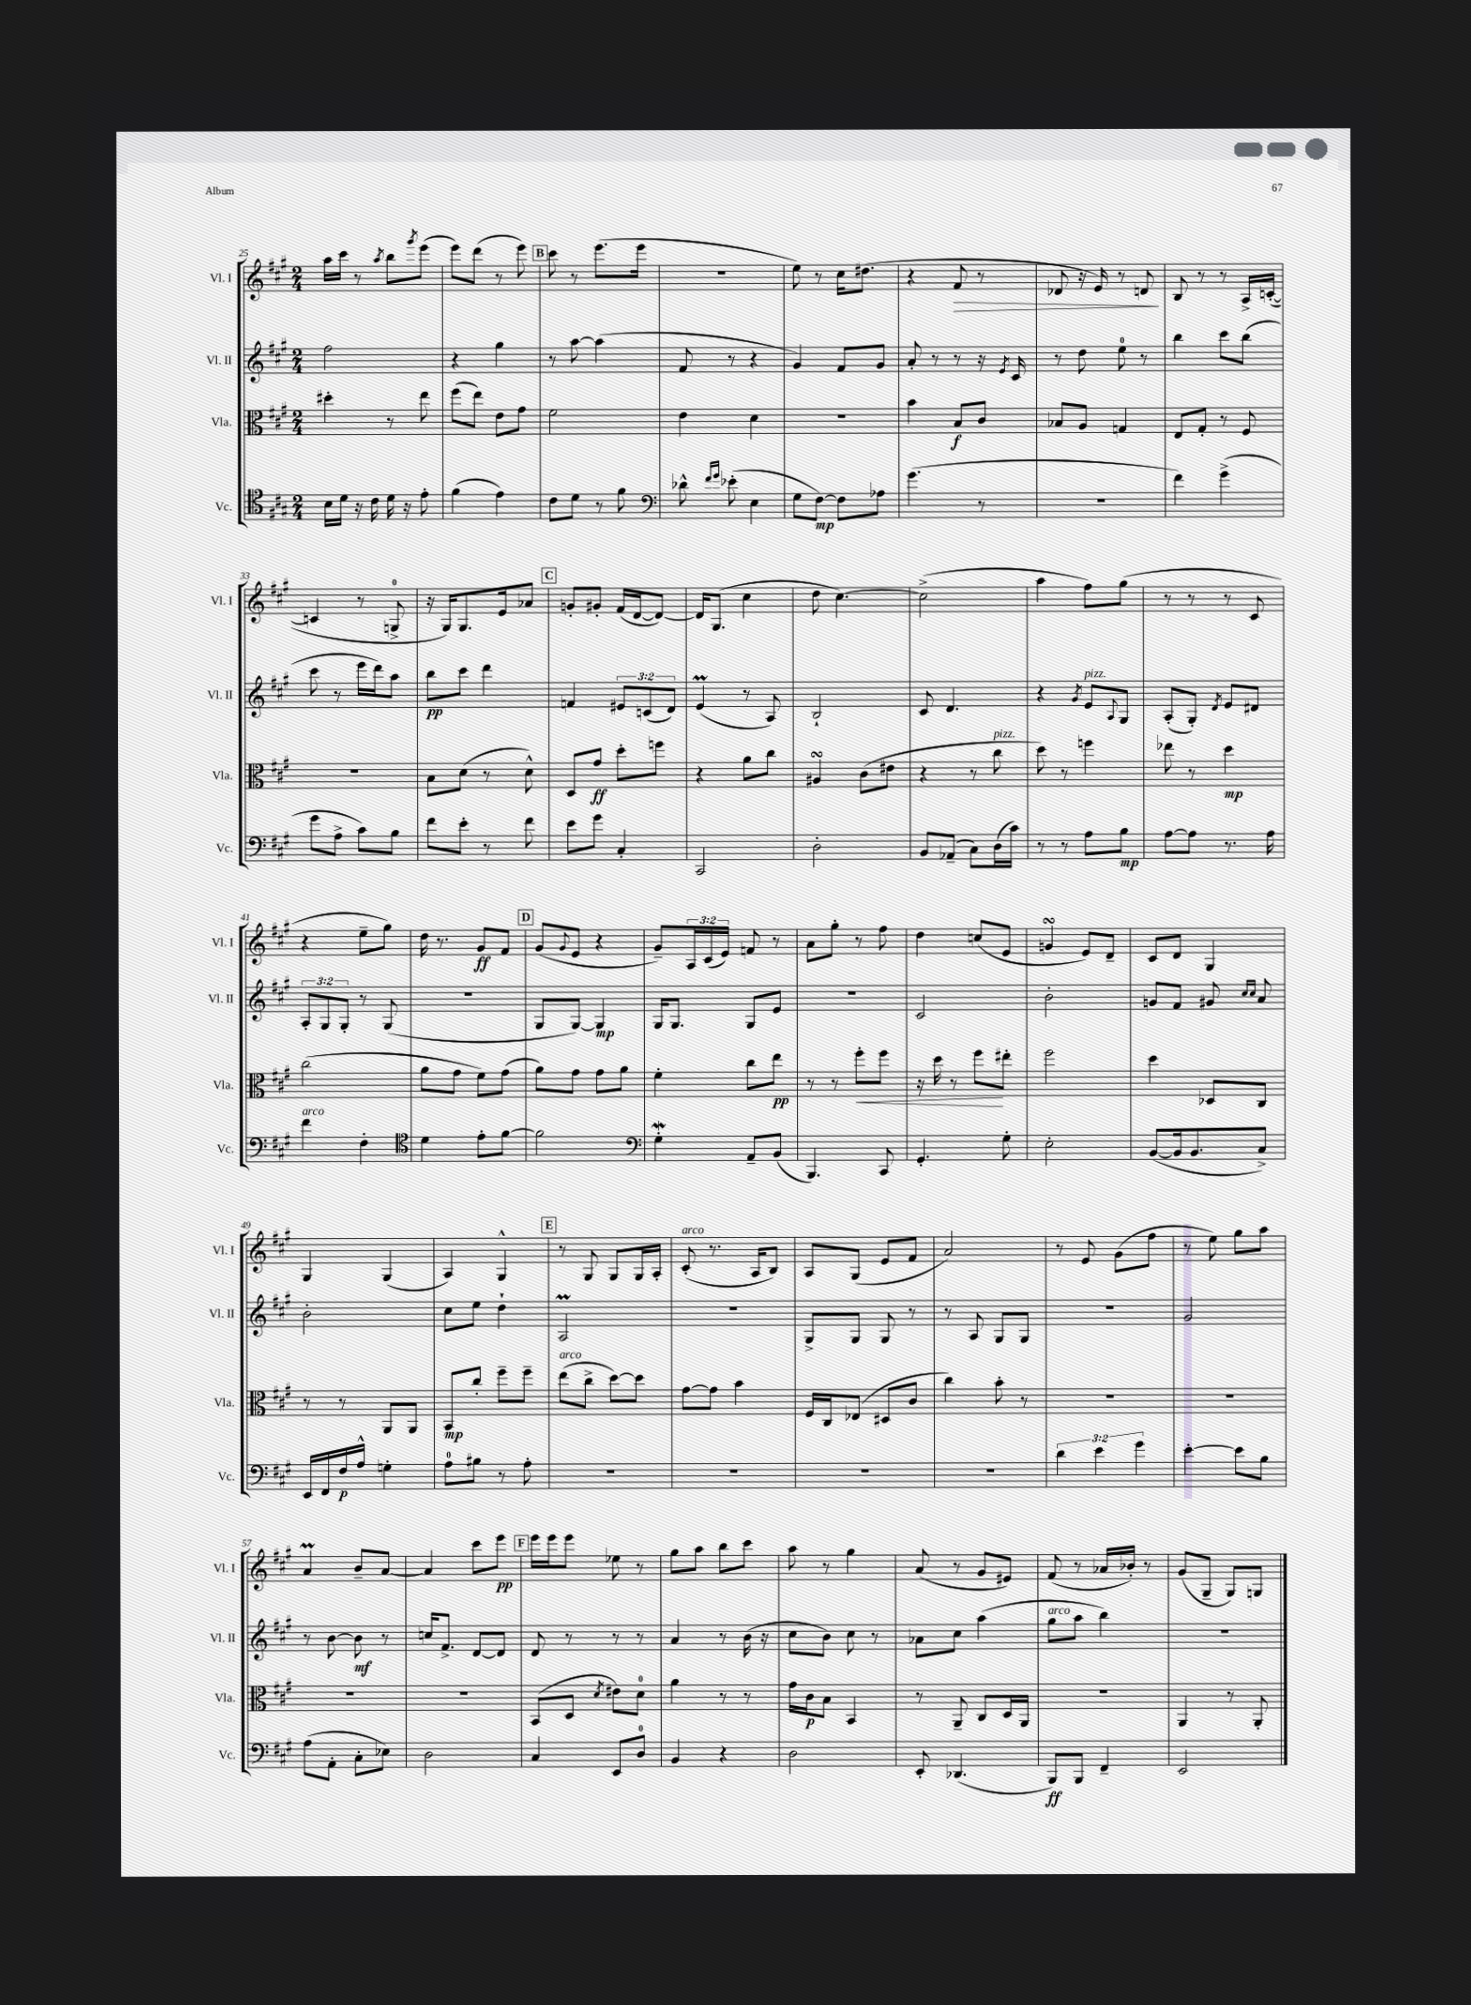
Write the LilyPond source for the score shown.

<<
\new StaffGroup <<
\new Staff = "s0" \with { instrumentName = "Vl. I" shortInstrumentName = "Vl. I" } {
    \clef treble \key a \major \numericTimeSignature \time 2/4 \override Staff.TupletNumber.text = #tuplet-number::calc-fraction-text
    a''16 cis'''16 r8 \acciaccatura { a''8 } b''8 \acciaccatura { gis'''8 } e'''8( |
    e'''8) d'''8( r8 e'''8) |
    \mark \markup { \box "B" } cis'''8 r8 e'''8.( e'''16 |
    R2 |
    e''8) r8 cis''16 dis''8.( |
    r4 fis'8\> r8 |
    des'8 r16 e'16) r8 d'8\! |
    b8 r8 r8 a16-> c'16~-.( |
    c'4 r8 g8-0-> |
    r16 gis16) gis8. e'16 aes'8 |
    \mark \markup { \box "C" } g'8-. gis'8-. fis'16( d'16~ d'8~) |
    d'16 gis8.( cis''4 |
    d''8 cis''4.~) |
    cis''2->( |
    a''4 fis''8) gis''8( |
    r8 r8 r8 cis'8 |
    r4 e''8-- gis''8) |
    d''16 r8. gis'8\ff fis'8 |
    \mark \markup { \box "D" } gis'8( \appoggiatura { gis'8 } e'8 r4 |
    gis'8--) \tuplet 3/2 { a16 cis'16( e'16) } f'8 r8 |
    a'8 gis''8-. r8 fis''8 |
    d''4 c''8( e'8 |
    g'4\turn e'8) d'8-- |
    cis'8 d'8 gis4 |
    gis4 gis4( |
    a4) gis4-^ |
    \mark \markup { \box "E" } r8 gis8 gis8 gis16 a16-. |
    cis'8-.^\markup { \italic "arco" }( r8. a16 b8) |
    a8 gis8( e'8 fis'8 |
    a'2) |
    r8 e'8 gis'8( fis''8 |
    r8 e''8) gis''8 a''8 |
    a'4\prall b'8-- a'8~ |
    a'4 cis'''8 e'''8\pp |
    \mark \markup { \box "F" } e'''16 e'''16 e'''8 ees''8 r8 |
    gis''8 a''8 b''8 cis'''8 |
    a''8 r8 gis''4 |
    a'8( r8 gis'8 eis'8) |
    fis'8( r8 aes'16 bes'16-.) r8 |
    gis'8( gis8-- gis8) g8 \bar "|." |
}
\new Staff = "s1" \with { instrumentName = "Vl. II" shortInstrumentName = "Vl. II" } {
    \clef treble \key a \major \numericTimeSignature \time 2/4 \override Staff.TupletNumber.text = #tuplet-number::calc-fraction-text
    fis''2 |
    r4 gis''4 |
    \mark \markup { \box "B" } r8 a''8~ a''4( |
    fis'8 r8 r4 |
    gis'4) fis'8 gis'8 |
    a'8-. r8 r8 r16 \acciaccatura { e'8 } cis'16 |
    r8 d''8 e''8-0 r8 |
    b''4 cis'''8 b''8( |
    cis'''8 r8 e'''16 d'''16) a''8 |
    b''8\pp cis'''8 d'''4 |
    \mark \markup { \box "C" } f'4 \tuplet 3/2 { eis'8 c'8( d'8) } |
    e'4\prall( r8 a8) |
    b2-! |
    cis'8 d'4. |
    r4 \acciaccatura { gis'8 } e'8^\markup { \italic "pizz." } \appoggiatura { a8 } gis8 |
    a8-.( gis8-.) \acciaccatura { d'8 } e'8 dis'8 |
    \tuplet 3/2 { a8-. gis8 gis8-. } r8 gis8( |
    R2 |
    \mark \markup { \box "D" } gis8 gis8~) gis4\mp |
    gis16 gis8. gis8 e'8 |
    R2 |
    cis'2 |
    b'2-. |
    g'8 fis'8 gis'8 \grace { cis''16 cis''16 } a'8 |
    b'2-. |
    cis''8 e''8 d''4-! |
    \mark \markup { \box "E" } a2\prall |
    R2 |
    gis8-> gis8 gis8 r8 |
    r8 a8 gis8 gis8 |
    r2 |
    gis'2 |
    r8 b'8~ b'8\mf r8 |
    c''16 fis'8.-> d'8~ d'8 |
    \mark \markup { \box "F" } d'8 r8 r8 r8 |
    a'4 r8 b'16( r16 |
    cis''8 b'8) cis''8 r8 |
    aes'8 cis''8 a''4( |
    gis''8^\markup { \italic "arco" } a''8 b''4) |
    r2 \bar "|." |
}
\new Staff = "s2" \with { instrumentName = "Vla." shortInstrumentName = "Vla." } {
    \clef alto \key a \major \numericTimeSignature \time 2/4
    dis''4-. r8 e''8 |
    fis''8( e''8) e'8 gis'8 |
    \mark \markup { \box "B" } fis'2 |
    e'4 d'4 |
    r2 |
    b'4 b8\f cis'8 |
    bes8 a8 g4 |
    e8 gis8-. r8 fis8 |
    r2 |
    b8 d'8( r8 d'8-^) |
    \mark \markup { \box "C" } d8 gis'8\ff d''8-. f''8 |
    r4 a'8 cis''8 |
    ais4\turn cis'8( eis'8 |
    r4 r8 cis''8^\markup { \italic "pizz." } |
    d''8) r8 f''4 |
    ees''8 r8 d''4\mp |
    cis''2( |
    a'8 gis'8 fis'8) gis'8( |
    \mark \markup { \box "D" } a'8) gis'8 gis'8 a'8 |
    fis'4-. cis''8 e''8\pp |
    r8 r8 fis''8-.\< fis''8 |
    r16 d''16 r8 fis''8\! eis''8-. |
    fis''2 |
    d''4 des8 cis8 |
    r8 r8 a,8 a,8 |
    b,8\mp cis''8-. fis''8-- fis''8-- |
    \mark \markup { \box "E" } e''8^\markup { \italic "arco" }( cis''8-> d''8~) d''8 |
    gis'8~ gis'8 b'4 |
    fis16 cis16 ees8( dis8 cis'8 |
    cis''4) b'8-. r8 |
    R2 |
    R2 |
    R2 |
    R2 |
    \mark \markup { \box "F" } b,8( d8 \acciaccatura { d'8 } eis'8) d'8-0 |
    a'4 r8 r8 |
    gis'16 cis'16\p b8 b,4 |
    r8 a,8-- cis8 d16 a,16 |
    R2 |
    a,4 r8 a,8-. \bar "|." |
}
\new Staff = "s3" \with { instrumentName = "Vc." shortInstrumentName = "Vc." } {
    \clef tenor \key a \major \numericTimeSignature \time 2/4 \override Staff.TupletNumber.text = #tuplet-number::calc-fraction-text
    b16 d'16 r16 cis'16 d'16 r16 e'8-. |
    fis'4( e'4) |
    \mark \markup { \box "B" } cis'8 d'8 r8 fis'8 |
    \clef bass des'8-^ \grace { fis'16 gis'16 } ees'8-.( e4 |
    gis8 fis8~\mp) fis8 aes8 |
    gis'4.( r8 |
    R2 |
    fis'4) gis'4->( |
    gis'8 a8-> cis'8) b8 |
    fis'8 e'8-. r8 fis'8 |
    \mark \markup { \box "C" } e'8 gis'8 cis4-. |
    cis,2 |
    d2-. |
    b,8 aes,8--( cis8) d16( cis'16) |
    r8 r8 a8 b8\mp |
    a8~ a8 r8. a16 |
    fis'4^\markup { \italic "arco" } fis4-. |
    \clef tenor d'4 e'8-. fis'8~ |
    \mark \markup { \box "D" } fis'2 |
    \clef bass gis4-.\mordent a,8-- b,8( |
    b,,4.) cis,8 |
    gis,4.-. gis8-. |
    e2-. |
    b,8~( b,16 b,8. cis8->) |
    e,16 fis,16 fis16\p a16-^ g4-. |
    a8-0 bis8 r8 a8-. |
    \mark \markup { \box "E" } R2 |
    R2 |
    R2 |
    R2 |
    \tuplet 3/2 { d'4 e'4 gis'4 } |
    e'4~-. e'8 b8 |
    a8( a,8-. cis8-. ees8) |
    d2 |
    \mark \markup { \box "F" } cis4 e,8 d8-0 |
    b,4 r4 |
    d2 |
    e,8-. des,4.( |
    b,,8\ff) b,,8 fis,4-- |
    e,2 \bar "|." |
}
>>
>>
\layout { \context { \Score currentBarNumber = #25 } }
